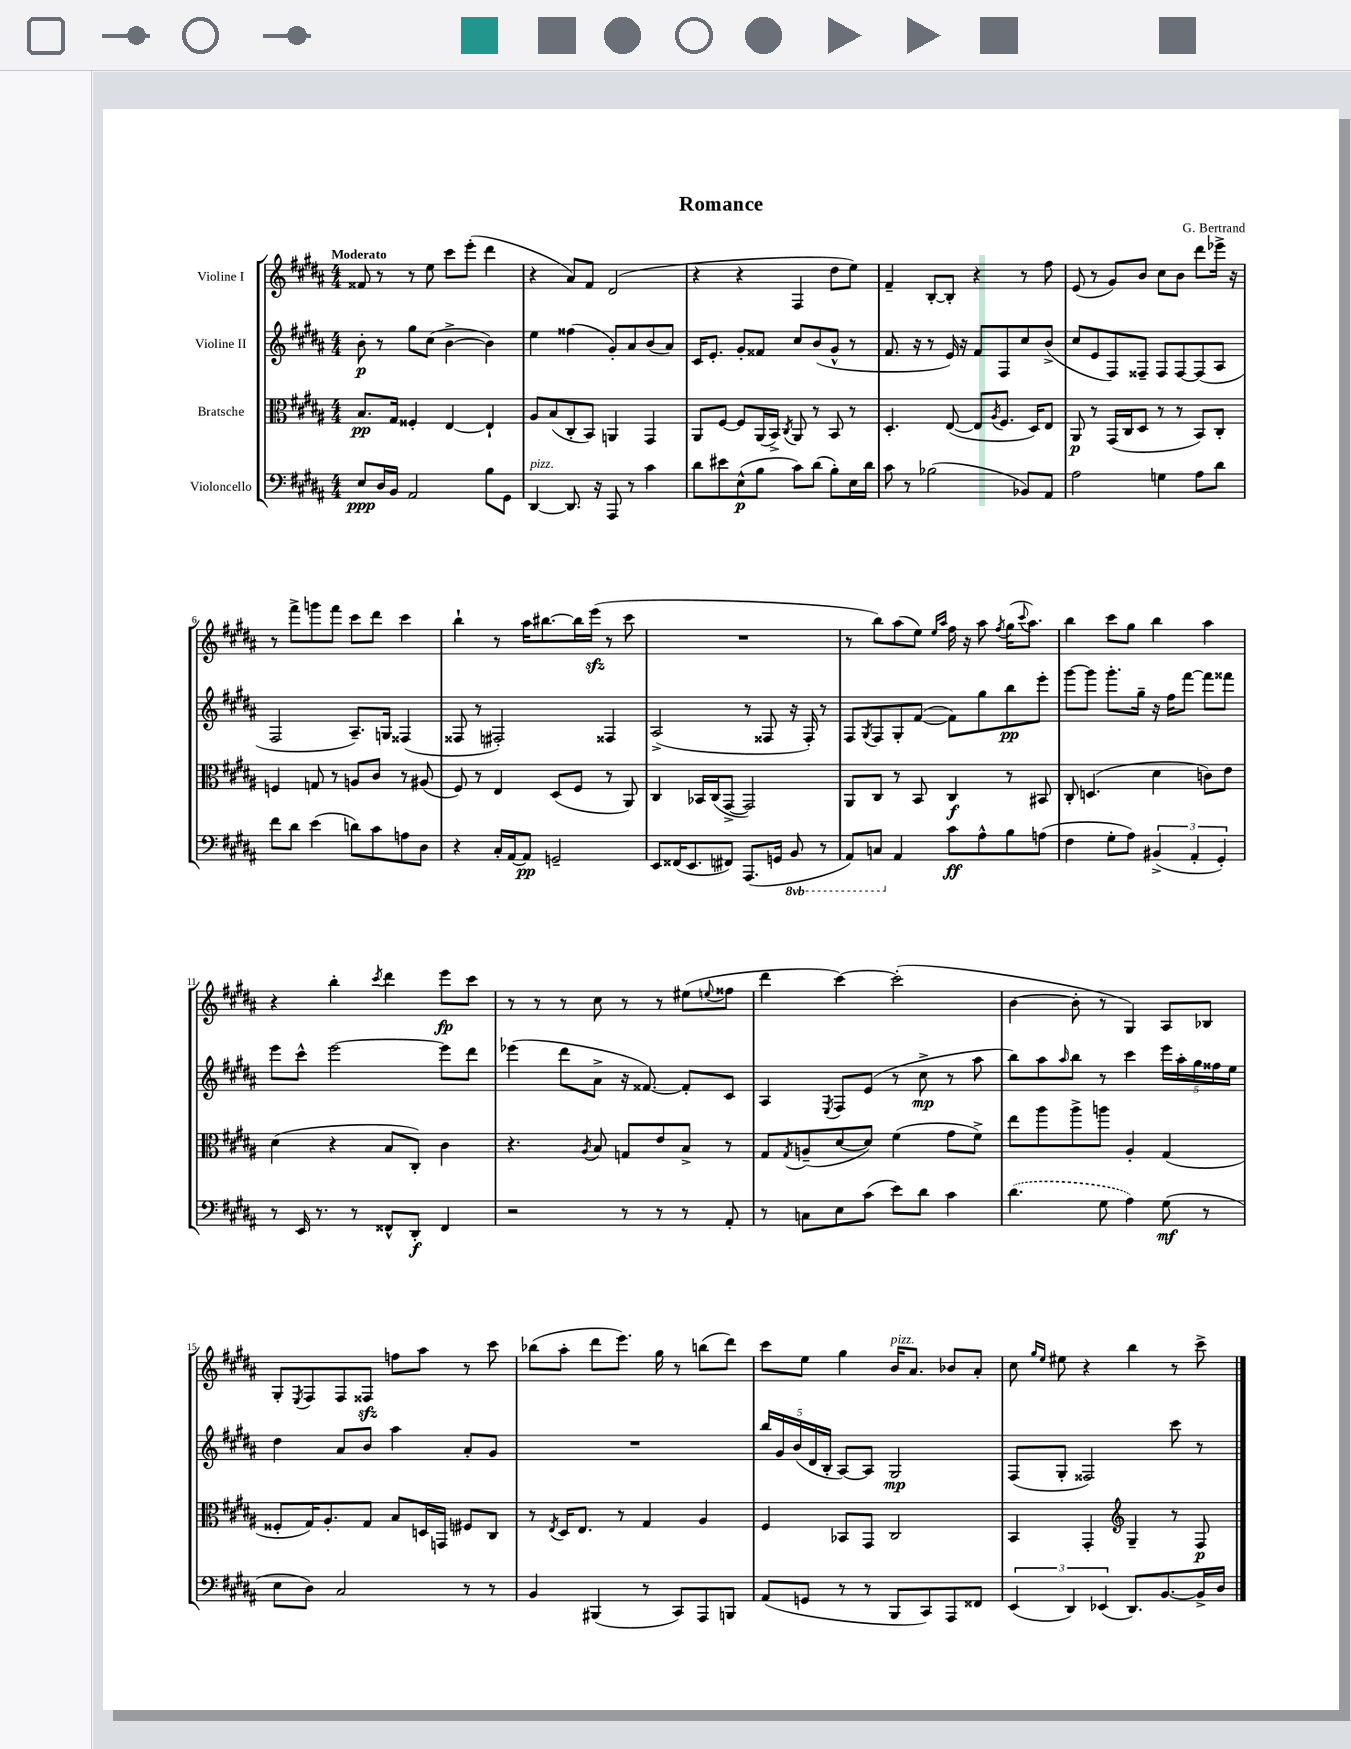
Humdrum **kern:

**kern	**kern	**kern	**kern
*staff4	*staff3	*staff2	*staff1
*clefF4	*clefC3	*clefG2	*clefG2
*k[f#c#g#d#a#]	*k[f#c#g#d#a#]	*k[f#c#g#d#a#]	*k[f#c#g#d#a#]
*M4/4	*M4/4	*M4/4	*M4/4
8E/L	8.B/L	8b'\	8f##/
16D#/L	.	8r	8r
16BB/JJ	16G#/Jk	.	.
2AA#/	4F##'/	8gg#\L	8r
.	.	(8cc#\J	8ee\
.	[4E/	[4b^\	8ccc#\L
.	.	.	(8eee'\J
8B\L	4E`/]	4b\])	4ddd#\
8GG#\J	.	.	.
=	=	=	=
[4DD#/	8A#/L	4ee\	4r
.	(8B/	.	.
8.DD#/]	8C#'/	(4ff##\	8a#/L)
.	8BB/J)	.	8f#/J
16r	.	.	.
8AAA#/	4AA/	8g#'/L)	(2d#/
8r	.	8a#/	.
4c#\	4GG#/	(8b/	.
.	.	8a#/J)	.
=	=	=	=
8d#\L	8AA#/L	16c#/LK	4r
.	.	8.e'/J	.
8e#\	[8F#/J	.	.
(8E^^\	8F#/]L	8g#'/L	4r
8B\J	(16AA#/L	8f##/J	.
.	16BB^/JJ)	.	.
.	8qC#/	.	.
8c#\L)	8AA#/	8cc#/L	4F#/
(8d#\J	8r	(8b/	.
8B'\L)	8BB/	8g#^^/J	8dd#\L
16E\L	8r	8r	8ee\J)
16d#\JJ	.	.	.
=	=	=	=
8c#\	4.D#'/	8.f#/	4f#~/
8r	.	.	.
.	.	16r	.
(2B-\	.	8r	[8B'/L
.	([8E/	16e/)	8B'/]J
.	.	16r	.
.	8E/]L	8f#/L	4r
.	8qA#/	.	.
.	8.F#/J	8F#/	.
8BB-/L)	.	8cc#/	8r
.	16D#/LK)	.	.
8AA#/J	8E/J	(8b^/J	8ff#\
=	=	=	=
2A#\	8AA#/	8cc#/L	(8e/
.	8r	8e/	8r
.	(16GG#/LL	8F#/)	8g#/L)
.	16C#/J	.	.
.	8D#/J	8F##~/J	8b/J
4G\	8r	8F##/L	8cc#\L
.	8r	[8F##/	8b\J
8A#\L	8BB/L)	(8F##/]	8ddd#\L
8d#\J	8C#'/J	8A#/J	16eee-^\Jk
.	.	.	16r
=	=	=	=
8f#\L	4F/	2F#/	8r
8d#\J	.	.	8fff#^\L
(4e\	8G/	.	8ggg\
.	8r	.	8fff#\J
8d\L)	8A/L	8.A#~/L)	8ccc#\L
8c#\	8c#/J	.	8ddd#\J
.	.	16G/Jk	.
8A\	8r	(4F##/	4ccc#\
8D#\J	(8A#/	.	.
=	=	=	=
4r	8F#/)	8F##/	4bb`\
.	8r	8r	.
16C#'/LL	4E/	2F#'/)	8r
[16AA#/J	.	.	.
8AA#/]J	.	.	16aa#\LK
.	.	.	[8.bb#\
2GG~/	(8D#/L	.	.
.	8F#/J	.	16bb#\]L
.	.	.	(16eee\JJ
.	8r	4F##/	8r
.	8AA#/)	.	8ccc#\
=	=	=	=
8EE/L	4C#/	(2A#^/	1r
(16FF##/K	.	.	.
8.EE/	.	.	.
.	16BB-/LL	.	.
.	(16C#/J	.	.
8FF#/J)	[8GG#^/J	.	.
(8.AAA#/L	2GG#/])	8r	.
.	.	8F##/	.
16GG/Jk	.	.	.
8BBB/	.	16r	.
.	.	16F##'/)	.
8r	.	8r	.
=	=	=	=
8AAA#/L)	8AA#/L	8F#/L	8r
.	.	8qG#/	.
8CC/J	8C#/J	8F#/	8bb\L)
4AA#/	8r	8G#'/	(8aa#\
.	8BB/	([8f#/J	8ee\J)
.	.	.	16qqee/LL
.	.	.	16qqaa#/JJ
8c#\L	4C#/	8f#\]L)	16ff#\
.	.	.	16r
8A#^^\	.	8gg#\	8aa#\
.	.	.	8qff#/
8B\	8r	8bb\	(16gg#\LK
.	.	.	8qqccc#/
.	.	.	8.aa#\J)
(8A\J	8BB#/	8eee'\J	.
=	=	=	=
4F#\	8C#'/	[8ggg#\L	4bb\
.	(4.D/	8ggg#\]J	.
8G#'\L	.	8.ggg#'\L	8ccc#\L
8A#\J)	.	.	8gg#\J
.	.	16gg#~\Jk	.
(6BB#^/	4d#\	16r	4bb\
.	.	16ff#\LK	.
.	.	[8fff#\J	.
6AA#'/	.	.	.
.	8c\L)	8fff#\]L	4aa#\
6GG#'/)	.	.	.
.	8e\J	8fff##\J	.
=	=	=	=
8r	(4d#\	8eee\L	4r
16EE/	.	8ccc#^^\J	.
8.r	.	.	.
.	4r	[2eee\	4bb'\
8r	.	.	.
.	.	.	8qccc#/
8FF##^^/L	8B/L	.	4ddd#\
8DD#'/J	8C#'/J)	.	.
4FF##/	4c#\	8eee\]L	8eee\L
.	.	8ddd#\J	8ccc#\J
=	=	=	=
2r	4.r	(4eee-\	8r
.	.	.	8r
.	.	8ddd#\L	8r
.	8qA#/	.	.
.	8B/	8a#^\J	8cc#\
8r	8G/L	16r	8r
.	.	[8.f##/)	.
8r	8e/	.	8r
8r	8B^/J	8f##'/]L	(8ee#\L
.	.	.	8qqee/
8AA#'/	8r	8c#/J	8ff##\J
=	=	=	=
8r	8G#/L	4A#/	4ddd#\
.	8qG#/	.	.
8C\L	(8A~/	.	.
.	.	8qE/	.
8E\	[8d#/	8F#/L	[4ccc#\)
(8c#\J	8d#/]J)	(8e/J	.
8e\L)	(4f#\	8r	(2ccc#'\]
8d#\J	.	8cc#^\	.
4c#\	8g#\L	8r	.
.	8f#^\J)	8aa#\	.
=	=	=	=
(4.d#\	8ee\L	8bb\L)	[4b\
.	8aa#\	8aa#\	.
.	.	16qqaa#/	.
.	8aa#^\	8bb\J	8b'\]
8G#\	8aa\J	8r	8r
4A#\)	4A#'/	4ccc#\	4G#/)
(8G#\	(4G#/	20eee\LL	8A#/L
.	.	20aa#'\	.
.	.	20gg#\	.
8r	.	.	8B-/J
.	.	20ff##\	.
.	.	20ee\JJ	.
=	=	=	=
8E\L	8F##'/L	4dd#\	8G#'/L
.	.	.	8qE/
8D#\J)	16G#/K)	.	8F#/
.	8.A#'/	.	.
2C#/	.	8a#/L	8F#/
.	8G#/J	8b/J	8F##/J
.	8B/L	4aa#\	8ff\L
.	16D/L	.	8aa#\J
.	16GG/JJ	.	.
8r	8F#/L	8a#'/L	8r
8r	8C#/J	8g#/J	8ccc#\
=	=	=	=
4BB/	8r	1r	(8bb-\L
.	8qE/	.	.
.	16D#/LK	.	8aa#'\J
.	8.E/J	.	.
(4BBB#/	.	.	8ddd#\L
.	8r	.	8.eee\J)
8r	4G#/	.	.
.	.	.	16gg#\
8CC#/L)	.	.	8r
8AAA#/	4A#/	.	(8bb\L
8BBB/J	.	.	8ddd#\J)
=	=	=	=
(8AA#/L	4F#/	20bb/LL	8ccc#\L
.	.	20g#/	.
.	.	(20b/	.
8GG/J	.	.	8ee\J
.	.	20d#/	.
.	.	20B'/JJ	.
8r	8BB-/L	[8A#/L)	4gg#\
8r	8GG#/J	8A#/]J	.
8BBB/L	2C#/	2G#/	16b/LK
.	.	.	8.a#/J
8CC#/)	.	.	.
8AAA#/	.	.	8b-/L
8FF##/J	.	.	8a#'/J
=	=	=	=
(6EE/	4BB/	(8F#/L	8cc#\
.	.	.	16qqgg#/LL
.	.	.	16qqee/JJ
.	.	8G#'/J	8ee#\
6DD#/)	.	.	.
.	4GG#'/	2F##/)	4r
(6EE-/	.	.	.
*	*clefG2	*	*
8.DD#/L)	4G#~/	.	4bb\
[8.BB/	.	.	.
.	8r	8ccc#\	8r
16BB^/]L	8F#/	8r	8ccc#^\
16D#/JJ	.	.	.
==	==	==	==
*-	*-	*-	*-
